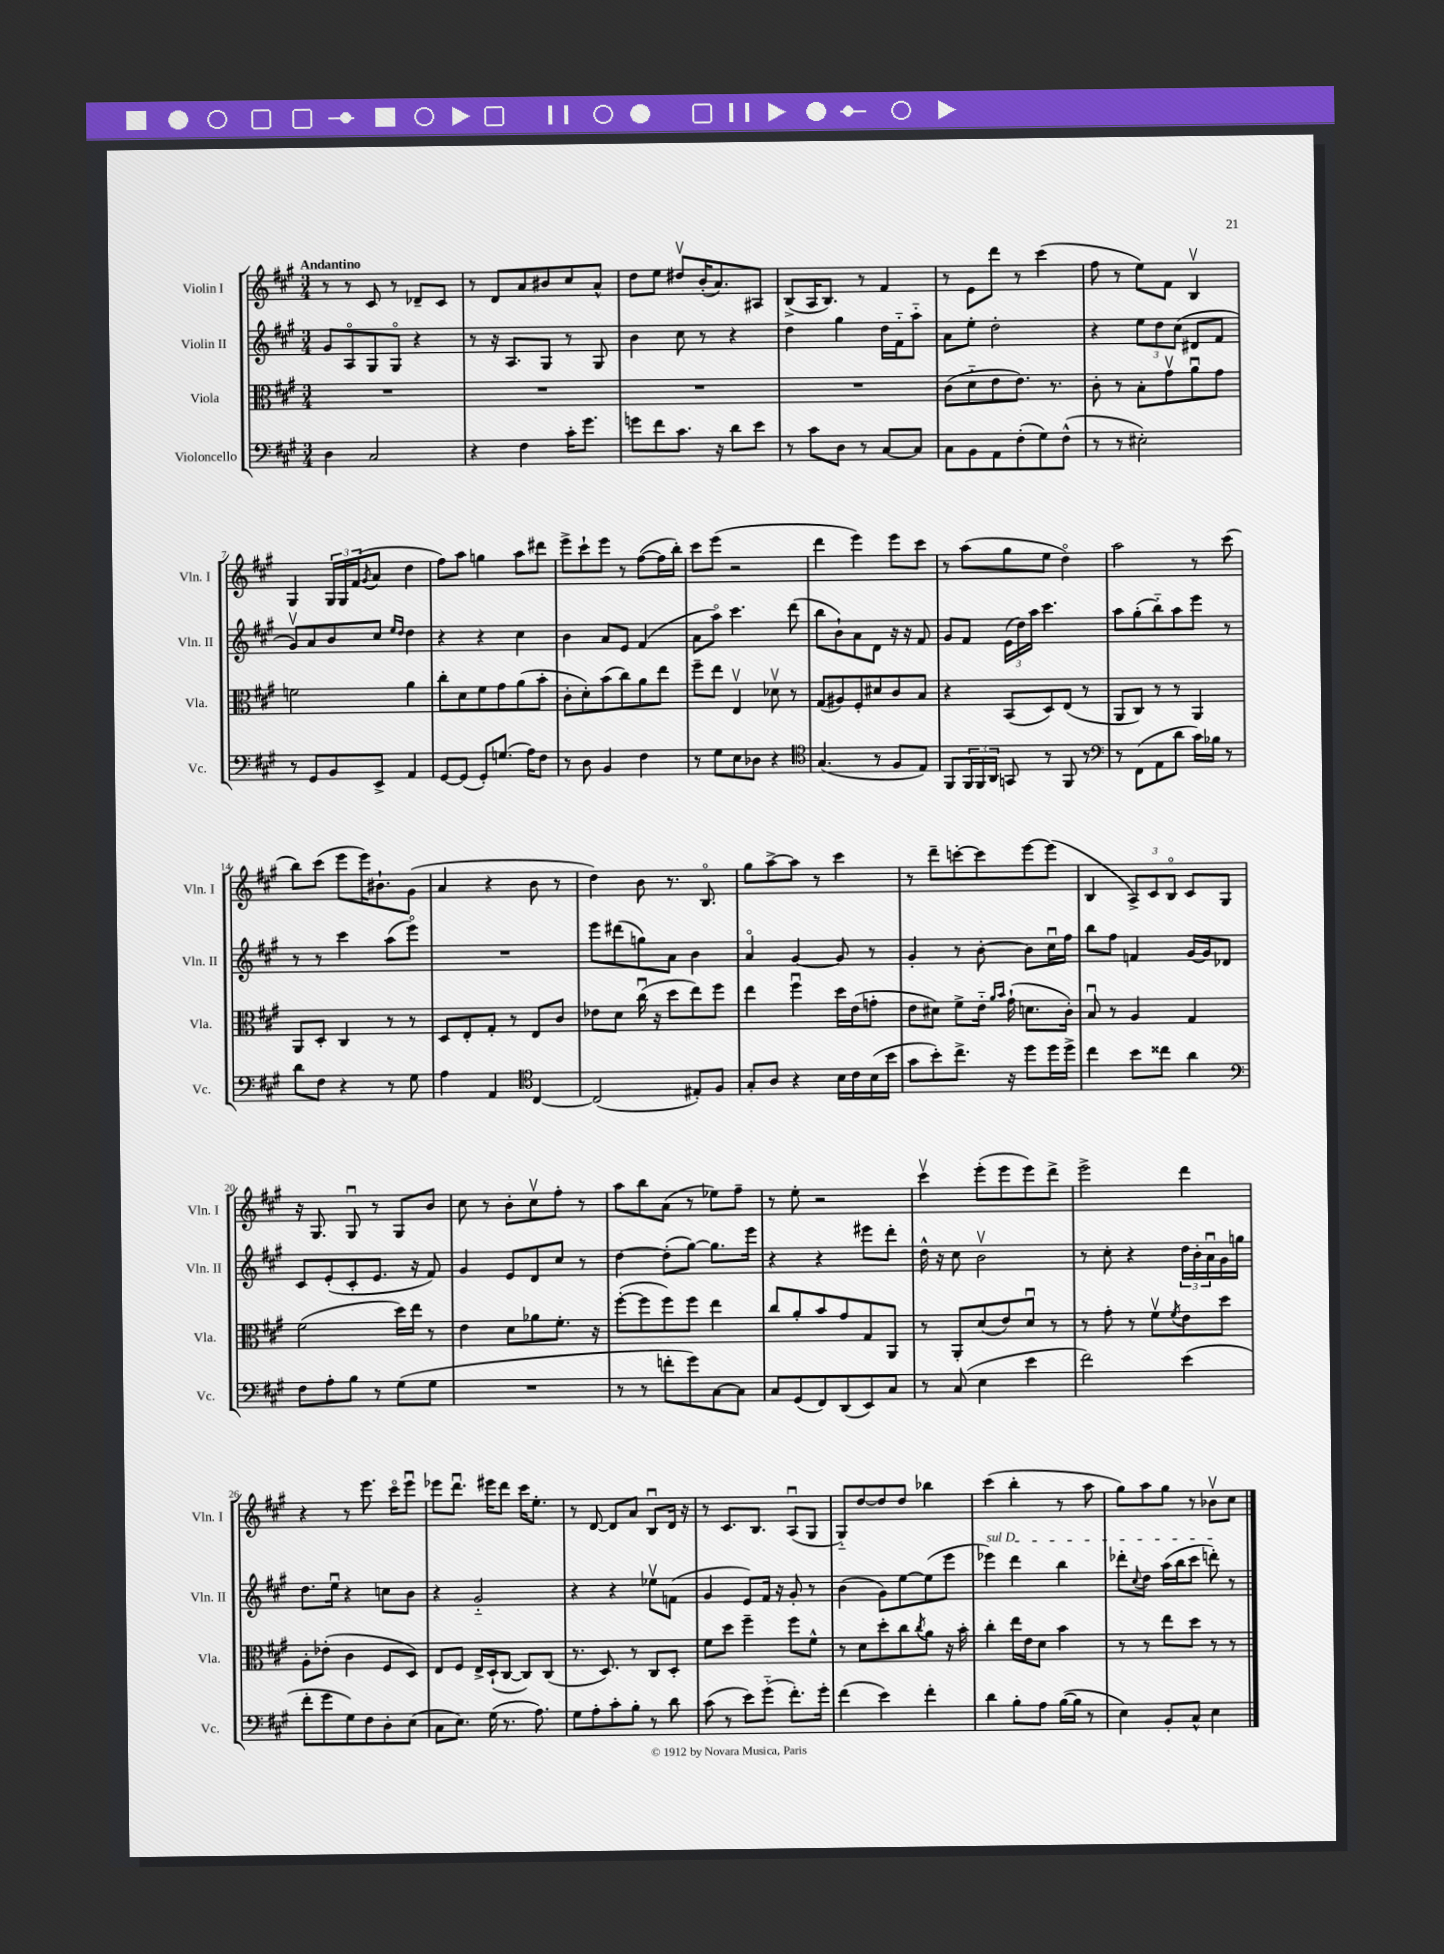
<<
\new StaffGroup <<
\new Staff = "s0" \with { instrumentName = "Violin I" shortInstrumentName = "Vln. I" } {
    \clef treble \key a \major \numericTimeSignature \time 3/4 \tempo "Andantino"
    r8 r8 cis'8 r8 des'8-- cis'8 |
    r8 d'8 a'8 bis'8 cis''8 a'8-^ |
    d''8 e''8 dis''8\upbow b'16-.( a'8.) ais8 |
    b8->( a16 b8.) r8 fis'4 |
    r8 e'8 d'''8 r8 cis'''4( |
    fis''8 r8 e''8) fis'8 b4\upbow |
    gis4 \tuplet 3/2 { gis16 gis16 fis'16( } \acciaccatura { gis'8 } a'8 d''4 |
    fis''8) a''8 g''4 a''8 dis'''8 |
    e'''8-> cis'''8-! e'''8 r8 fis''8~( fis''16 b''16-.) |
    cis'''8 e'''8( r2 |
    d'''4 e'''4) e'''8 cis'''8 |
    r8 a''8( gis''8 e''8 d''4\flageolet) |
    a''2 r8 cis'''8( |
    b''8) cis'''8( e'''8 e'''16) bis'8.-! gis'8( |
    a'4 r4 b'8 r8 |
    d''4) b'8 r8. b8.\flageolet |
    gis''8 a''8~-> a''8 r8 cis'''4 |
    r8 d'''8-- c'''8~-. c'''8 e'''8~ e'''8( |
    b4 \tuplet 3/2 { a8->) cis'8 b8\flageolet } cis'8 gis8 |
    r16 gis8. gis8\downbow r8 gis8 b'8 |
    cis''8 r8 b'8-. cis''8\upbow fis''8-. r8 |
    a''8 b''8 a'8( r8 ees''8) fis''8-- |
    r8 e''8-. r2 |
    cis'''4\upbow e'''8-.( e'''8 e'''8) d'''8-> |
    e'''2-> d'''4 |
    r4 r8 e'''8. cis'''16\flageolet e'''8\downbow |
    ees'''8 d'''8.\downbow eis'''16 d'''8 cis'''16 e''8.-. |
    r8 d'8~ d'8 a'8 b8\downbow d'16 r16 |
    r8 cis'8. b8. a8\downbow( gis8 |
    gis8-_) d''8~ d''8 d''8 bes''4 |
    cis'''4( b''4-. r8 a''8 |
    gis''8) a''8 gis''8 r8 bes'8\upbow cis''8 \bar "|." |
}
\new Staff = "s1" \with { instrumentName = "Violin II" shortInstrumentName = "Vln. II" } {
    \clef treble \key a \major \numericTimeSignature \time 3/4
    gis'8 a8\flageolet gis8 gis8\flageolet r4 |
    r8 r16 a8. gis8 r8 gis8 |
    b'4 cis''8 r8 r4 |
    d''4 gis''4 d''16 fis'16-_ a''8-_ |
    a'8 e''8-. d''2-. |
    r4 \tuplet 3/2 { e''8 d''8 cis''8( } dis'8 fis'8 |
    gis'8\upbow) a'8 b'8 cis''8 \grace { e''16 d''16 } d''4 |
    r4 r4 cis''4 |
    b'4 a'8 e'8 fis'4( |
    a'8 a''8\flageolet) cis'''4. d'''8( |
    b''8 b'8-!) a'8 d'8 r16 r16 fis'8 |
    gis'8 fis'8 \tuplet 3/2 { e'16( d''16) a''16 } cis'''4. |
    a''8 gis''8-.( b''8-_) a''8 e'''8 r8 |
    r8 r8 cis'''4 a''8( e'''8\flageolet) |
    R2. |
    e'''8 dis'''8( g''8) a'8 b'4 |
    a'4\flageolet gis'4~ gis'8 r8 |
    gis'4-. r8 b'8~-. b'8 cis''16\downbow fis''16 |
    b''8 fis''8 f'4 gis'16~ gis'16 des'8 |
    cis'8 e'8-.( cis'8-. e'8. r16 fis'8) |
    gis'4 e'8 d'8 cis''8 r8 |
    d''4~ d''8-.( gis''8~) gis''8. e'''16 |
    r4 r4 eis'''8 d'''8-. |
    d''16-^ r16 cis''8 b'2\upbow |
    r8 cis''8-. r4 \tuplet 3/2 { d''16 b'16-. a'16\downbow } gis'16 g''16 |
    d''8. e''16\downbow r4 c''8 b'8 |
    r4 gis'2-_ |
    r4 r4 ees''8\upbow f'8( |
    gis'4 e'8) fis'16 r16 gis'8-. r8 |
    b'4( gis'8) e''8~ e''8( e'''8 |
    \once \override TextSpanner.bound-details.left.text = \markup { \italic "sul D" } ees'''4\startTextSpan) d'''4 b''4 |
    des'''8-. \appoggiatura { cis''8 } d''8 a''16( b''16 cis'''8 d'''8-.\stopTextSpan) r8 \bar "|." |
}
\new Staff = "s2" \with { instrumentName = "Viola" shortInstrumentName = "Vla." } {
    \clef alto \key a \major \numericTimeSignature \time 3/4
    R2. |
    R2. |
    R2. |
    R2. |
    cis'8( d'8-_ e'8 e'8.) r8. |
    cis'8-. r8 b8-. gis'8\upbow a'8\downbow gis'8 |
    f'2 a'4 |
    cis''8-. d'8 fis'8 gis'8 a'8( b'8-. |
    cis'8-. d'8-.) b'8( cis''8) a'8 e''8 |
    fis''8-- e''8 e4\upbow des'8\upbow r8 |
    gis8( ais8) fis8-. dis'8 cis'8 b8 |
    r4 b,8( d8) e8( r8 |
    a,8 cis8) r8 r8 a,4 |
    a,8 d8-. cis4 r8 r8 |
    d8 e8-. gis8-. r8 e8 cis'8 |
    ees'8 d'8 cis''16\downbow( r16 d''8 e''8) fis''8 |
    e''4 fis''4\downbow d''16 e'16( g'8-. |
    e'8 dis'8) fis'8-> e'16-_ \grace { a'16 b'16 } gis'16-!( d'8. cis'16-.) |
    b8\downbow r8 a4 gis4 |
    fis'2( d''16) e''16 r8 |
    e'4 d'8 aes'8 fis'8.-. r16 |
    fis''8~-.( fis''8 fis''8) fis''8 e''4 |
    cis''8 a'8-. b'8 gis'8 gis8 a,8 |
    r8 a,8-. d'8( e'8) d'8\downbow r8 |
    r8 gis'8-. r8 fis'8\upbow \acciaccatura { fis'8 } e'8 d''8 |
    a8-. ees'8-.( cis'4 fis8 d8) |
    e8 fis8 e16-> d16-!( cis8~ cis8) cis8( |
    r8. d8.) r8 cis8 d8-. |
    fis'8 d''8 fis''4-- fis''8 fis'8-^ |
    r8 d'8 d''8-. cis''8 \acciaccatura { cis''8 } a'8 r16 b'16-. |
    cis''4-. e''16 e'16 d'8 b'4 |
    r8 r8 e''8 d''8 r8 r8 \bar "|." |
}
\new Staff = "s3" \with { instrumentName = "Violoncello" shortInstrumentName = "Vc." } {
    \clef bass \key a \major \numericTimeSignature \time 3/4
    d4 cis2 |
    r4 fis4 cis'16-. gis'8. |
    g'8 fis'8 cis'8. r16 d'8 e'8 |
    r8 cis'8 d8 r8 cis8~ cis8 |
    cis8 b,8 a,8 fis8-.( gis8) fis8-^( |
    r8 r8 eis2-.) |
    r8 gis,8 b,8 e,8-> a,4 |
    gis,8~ gis,8( gis,8-.) g8.( a16) fis8 |
    r8 d8 b,4 fis4 |
    r8 gis8 e8 des8 r4 |
    \clef tenor gis4.( r8 fis8 e8) |
    fis,8 \tuplet 3/2 { fis,16 fis,16 a,16 } g,8 r8 fis,8 r8 |
    \clef bass r8 fis,8( a,8 d'8 cis'16) bes16 r8 |
    d'8 fis8 r4 r8 gis8 |
    a4 a,4 \clef tenor cis4~ |
    cis2( eis8-.) fis8 |
    gis8-. a8 r4 b16 cis'16 b16( b'16 |
    gis'8 b'8-.) cis''8.-> r16 d''8 d''16 d''16-> |
    cis''4 b'8 cisis''8 a'4 |
    \clef bass fis8 a8-. b8 r8 gis8( gis8 |
    R2. |
    r8 r8 f'8-. gis'8) cis8~ cis8 |
    cis8 gis,8( fis,8) d,8( e,8) cis8 |
    r8 cis8( e4 e'4 |
    fis'2) e'4( |
    fis'8-. gis'8 gis8) fis8 d8-. e8( |
    cis8 e8.) gis16( r8. a8.) |
    gis8 a8-. cis'8-. b8-. r8 d'8 |
    cis'8( r8 e'8) gis'8-_( fis'8.-.) gis'16-. |
    fis'4( e'4) fis'4-. |
    d'4 b8-. a8 b16~( b16 r8 |
    e4) b,8-. cis8-^ e4 \bar "|." |
}
>>
>>
